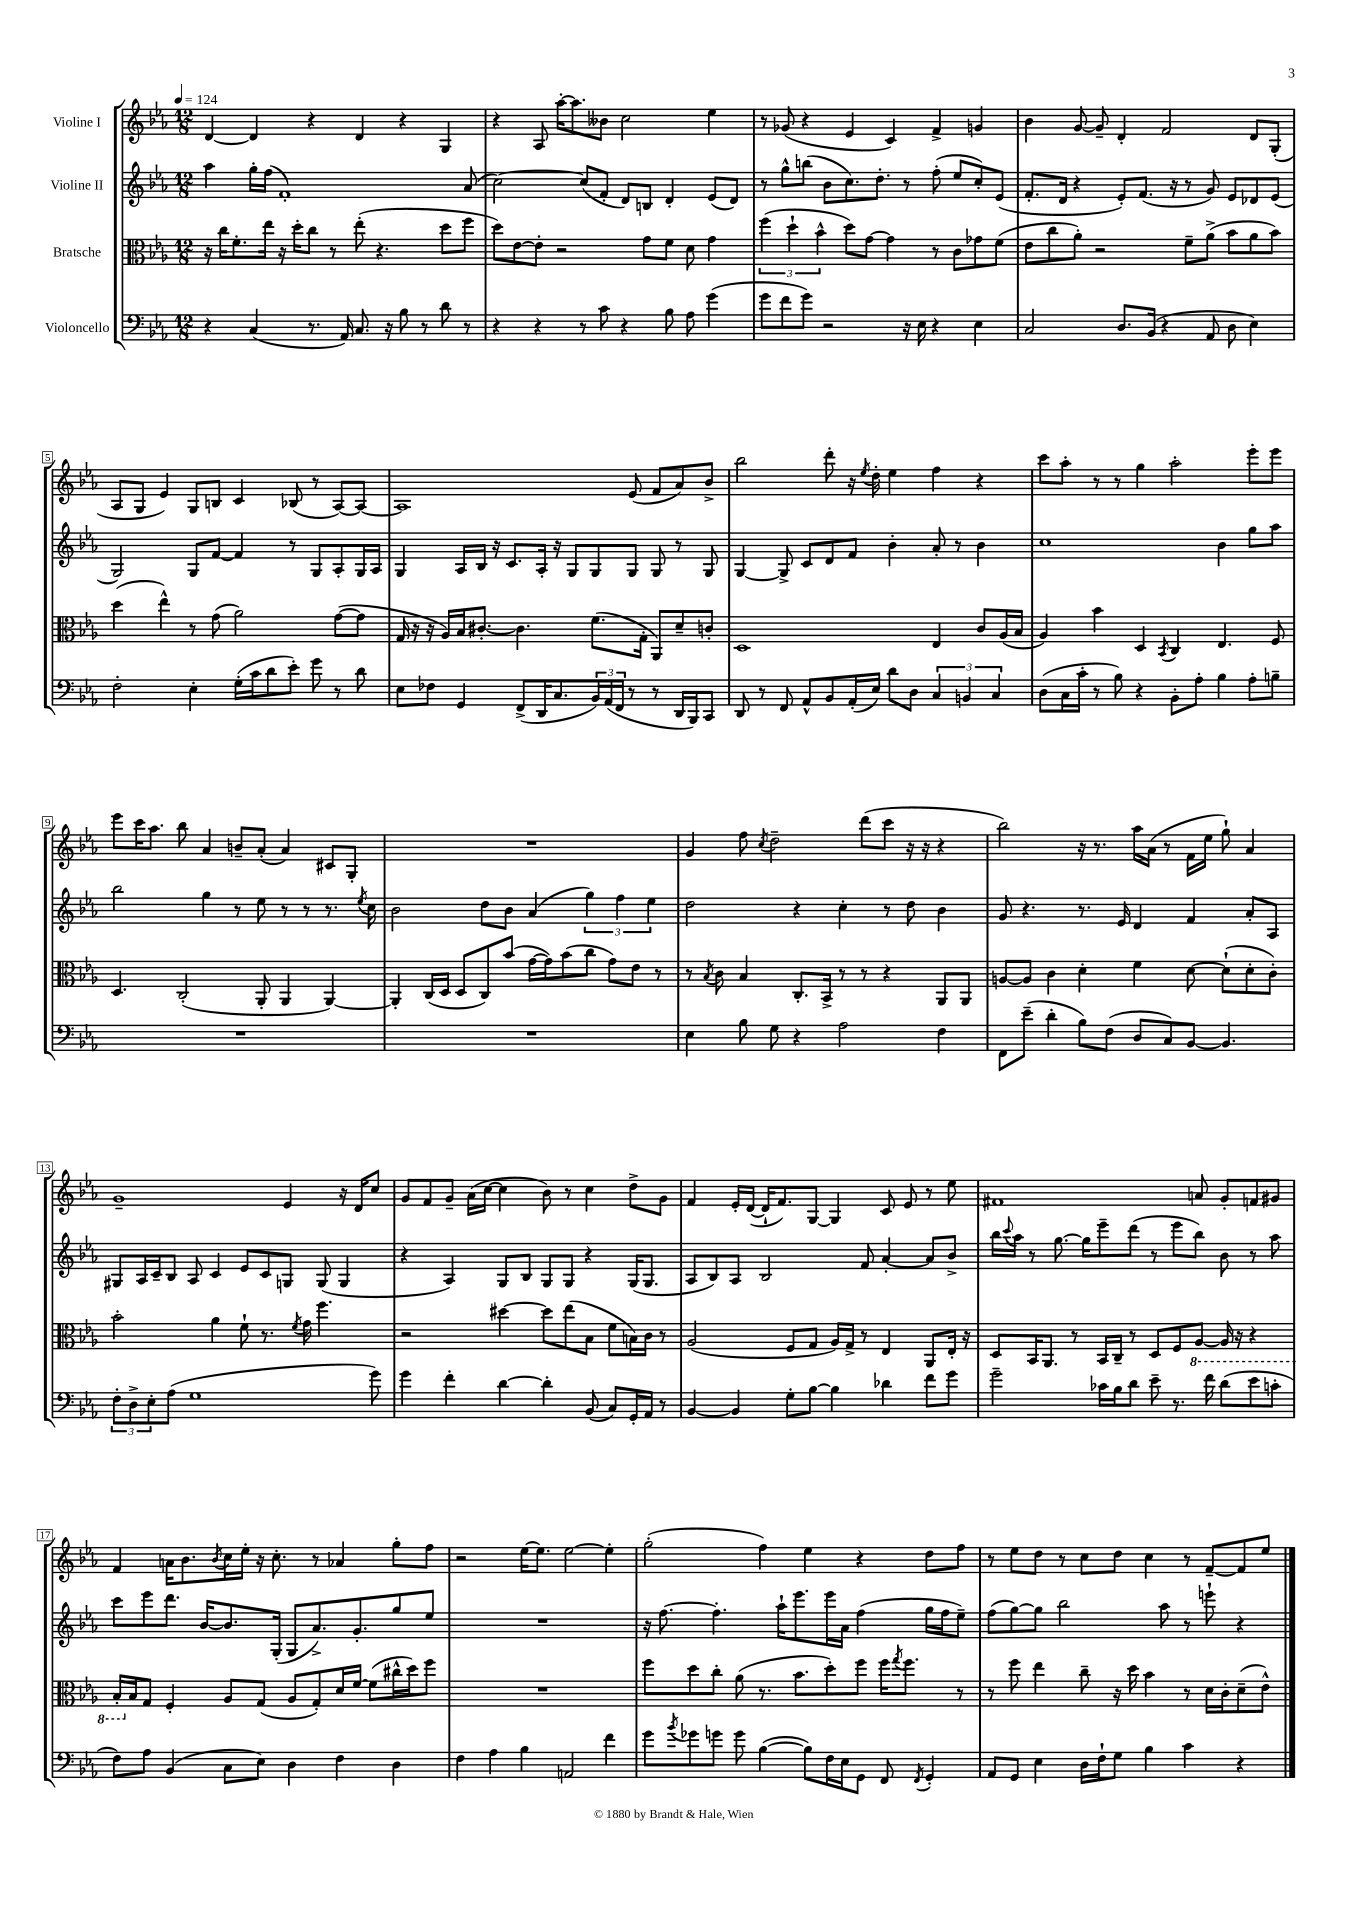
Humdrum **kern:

**kern	**kern	**kern	**kern
*staff4	*staff3	*staff2	*staff1
*clefF4	*clefC3	*clefG2	*clefG2
*k[b-e-a-]	*k[b-e-a-]	*k[b-e-a-]	*k[b-e-a-]
*M12/8	*M12/8	*M12/8	*M12/8
*MM124	*MM124	*MM124	*MM124
4r	16r	4aa-	[4d
.	16cc	.	.
.	8.f'	.	.
(4C	.	16gg'	4d]
.	16ee-	(16ff	.
.	16r	1f')	.
.	16dd'	.	.
8.r	8cc	.	4r
.	8r	.	.
16AA-)	.	.	.
8.C	(8ee-'	.	4d
.	4.r	.	.
16r	.	.	.
8B-	.	.	4r
8r	.	.	.
8d	8dd	.	4G
8r	8ff	(8a-	.
=	=	=	=
4r	8dd)	[2cc)	4r
.	[8e-	.	.
4r	8e-']	.	8A-
.	2r	.	[16aa-'
.	.	.	8.aa-]
8r	.	(8cc]	.
8c	.	8f'	8b--
4r	.	8d)	2cc
.	8g	8B	.
8B-	8f	4d'	.
8A-	8d	.	.
(4g	4g	(8e-	4ee-
.	.	8d)	.
=	=	=	=
8g	(6ff	8r	8r
8f	.	8gg^^	(8g-
.	6dd`	.	.
8g)	.	(8bb	4r
.	6b-^^	.	.
2r	.	8b-	.
.	8dd)	8.cc)	4e-
.	[8g	.	.
.	.	8.dd'	.
.	4g]	.	4c)
16r	.	8r	.
16E-	.	.	.
4r	8r	(8ff'	4f^
.	8c	8ee-	.
4E-	8g-	8cc')	4g
.	(8f	(8e-	.
=	=	=	=
2C	8e-	8.f'	4b-
.	8cc	.	.
.	.	16d	.
.	8a-')	4r	[8g
.	2r	.	8g~]
8.D	.	8e-')	4d'
.	.	(8.f	.
(16BB-	.	.	.
4r	.	.	2f
.	.	16r	.
.	8f~	8r	.
8AA-	(8a-^	8g)	.
8D	8b-	8e-	.
4E-)	8a-	8d-	8d
.	8b-)	(8e-	(8G'
=	=	=	=
2F'	(4dd	2G)	8A-
.	.	.	8G
.	4ee-^^)	.	4e-)
4E-'	8r	8G	8G
.	(8g	[8f	8B
(16G'	2a-)	4f]	4c
16c	.	.	.
8d	.	.	.
8e-')	.	8r	(8B-
8g	.	8G	8r
8r	([8g	8A-'	[8A-)
8d	8g]	16G	8A-_
.	.	16A-	.
=	=	=	=
8E-	16G	4G	1A-]
.	16r	.	.
8F-	16r	.	.
.	16A-)	.	.
4GG	16B-	16A-	.
.	[8.c#'	16B-	.
.	.	16r	.
.	.	8.c	.
(8FF^	4.c#]	.	.
16DD	.	16A-'	.
8.C	.	16r	.
.	.	8G	.
24BB-)	(8.f	8G	.
(24AA-	.	.	.
24FF	.	.	.
8r	.	8G	(8e-
.	16G'	.	.
8r	8AA-)	8G	8f
16DD	8d~	8r	8a-)
16BBB-)	.	.	.
8CC	8c'	8G	8b-^
=	=	=	=
8DD	1D	[4G	2bb-
8r	.	.	.
8FF	.	8G^]	.
8AA-^^	.	8c	.
8BB-	.	8d	8ddd'
(16AA-'	.	8f	16r
.	.	.	8qee-
16E-)	.	.	16dd'
8d	.	4b-'	4ee-
8D	.	.	.
6C	4E-	8a-'	4ff
.	.	8r	.
6BB	.	.	.
.	8c	4b-	4r
6C	.	.	.
.	(16A-	.	.
.	16B-	.	.
=	=	=	=
(8D	4A-)	1cc	8ccc
16C	.	.	8aa-'
16c'	.	.	.
8r	4b-	.	8r
8B-)	.	.	8r
4r	4D	.	4gg
.	8qBB-	.	.
8BB-'	4C	.	2aa-'
8A-'	.	.	.
4B-	4.E-	4b-	.
8A-'	.	8gg	8eee-'
8B~	8F	8aa-	8eee-
=	=	=	=
1.r	4.D	2bb-	8eee-
.	.	.	16ccc
.	.	.	8.aa-
.	(2C'	.	8bb-
.	.	4gg	4a-
.	.	8r	8b~
.	8AA-'	8ee-	(8a-'
.	4AA-	8r	4a-)
.	.	8r	.
.	[4AA-)	8.r	8c#
.	.	.	8G'
.	.	8qee-	.
.	.	16cc	.
=	=	=	=
1.r	4AA-']	2b-	1.r
.	(16C	.	.
.	16D	.	.
.	8D	.	.
.	8C)	8dd	.
.	(8b-	8b-	.
.	[16g	(4a-	.
.	16g])	.	.
.	(8b-	.	.
.	8cc	6gg)	.
.	8g)	.	.
.	.	6ff	.
.	8e-	.	.
.	.	6ee-	.
.	8r	.	.
=	=	=	=
4E-	8r	2dd	4g
.	8qB-	.	.
.	8c	.	.
8B-	4B-	.	8ff
.	.	.	8qcc
8G	.	.	2dd~
4r	8.C'	4r	.
.	16BB-^	.	.
2A-	8r	4cc'	.
.	8r	.	(8ddd
.	4r	8r	8ccc
.	.	8dd	16r
.	.	.	16r
4F	8AA-	4b-	4r
.	8AA-	.	.
=	=	=	=
8FF	[8A	8g	2bb-)
(8e-~	8A]	4.r	.
4d'	4c	.	.
8B-)	4d'	8.r	16r
.	.	.	8.r
(8F	.	.	.
.	.	16e-	.
8D	4f	4d	16aa-
.	.	.	(16a-
8C)	.	.	8r
[8BB-	[8d	4f	16f
.	.	.	16ee-
4.BB-]	(8d`]	.	8gg`)
.	8d'	8a-'	4a-
.	8c')	8A-	.
=	=	=	=
12F'	2b-'	8G#	1g~
12D^	.	.	.
.	.	16A-	.
12E-'	.	.	.
.	.	16c~	.
(8A-	.	8B-	.
1G	.	8A-	.
.	4a-	4c	.
.	8f`	8e-	.
.	8.r	8c	.
.	.	8G	4e-
.	8qf	.	.
.	16g	.	.
.	4.ff	(8G	.
.	.	4G	16r
.	.	.	16d
8g)	.	.	8cc
=	=	=	=
4g	2r	4r	8g
.	.	.	8f
4f'	.	4A-)	8g~
.	.	.	(16a-
.	.	.	[16cc
[4d	[4dd#	8G	4cc]
.	.	8B-	.
4d']	8dd#]	8G	8b-)
.	(8ee-	8G	8r
(8BB-	8B-	4r	4cc
8C)	8f	.	.
16GG'	16B)	(16G	8dd^
16AA-	16c	8.G	.
8r	8r	.	8g
=	=	=	=
[4BB-	(2A-	8A-	4f
.	.	8B-)	.
4BB-]	.	8A-	16e-'
.	.	.	([16d
.	.	2B-	16d`]
.	.	.	8.f)
8G'	8F	.	.
[8B-	8G	.	[8G
4B-]	16A-)	.	4G]
.	16G^	.	.
.	8r	8f	.
4d-	4E-	[4a-'	8c
.	.	.	8e-
8f	8AA-	8a-]	8r
8g	16E-'	8b-^	8ee-
.	16r	.	.
=	=	=	=
2g~	8D	16bb-	1f#
.	.	8qqccc	.
.	.	16aa-	.
.	16BB-	8r	.
.	8.AA-	.	.
.	.	[8.gg	.
.	8r	.	.
.	.	16gg]	.
16c-	16BB-	8eee-~	.
16B-	16C~	.	.
8d	8r	(8ddd	.
8e-~	8D	8r	.
8.r	8F	8eee-	.
.	[8AA-	8bb-)	8a
16f	.	.	.
(8d	16AA-]	8b-	8g'
.	16r	.	.
8e-	4r	8r	8f
8c'	.	8aa-	8g#
=	=	=	=
8F)	16BB-'	8ccc	4f
.	16B-	.	.
8A-	8G	8eee-	.
(4BB-	4F'	8.ddd	16a
.	.	.	8.b-
.	.	[16b-	.
.	.	.	8qb-
8C	8A-	8.b-]	16cc
.	.	.	16ee-'
8E-)	(8G	.	16r
.	.	(16G'	8.cc'
4D	8A-	8G	.
.	8G')	8.a-^)	8r
4F	16d	.	4a-
.	[16f	8.g'	.
.	(8f]	.	.
4D	16cc#^^	8gg	8gg'
.	16dd)	.	.
.	8ff	8ee-	8ff
=	=	=	=
4F	1.r	1.r	2r
4A-	.	.	.
4B-	.	.	[16ee-
.	.	.	8.ee-]
2AA	.	.	[2ee-
4f	.	.	4ee-']
=	=	=	=
8g	8ff	16r	(2gg'
.	.	[8.ff	.
8qb-	.	.	.
8g-	8dd	.	.
8g	8cc'	4.ff']	.
8g	(8a-	.	.
([4B-	8.r	.	4ff)
.	.	16aa-`	.
.	8.b-	8.eee-	.
8B-])	.	.	4ee-
16F	8dd')	16eee-	.
16E-	.	16a-	.
8GG	8ff	(4ff	4r
8FF	16ff	.	.
.	8qgg	.	.
.	8.ff	.	.
8qFF	.	.	.
4GG'	.	16gg	8dd
.	.	16ff	.
.	8r	8ee-~)	8ff
=	=	=	=
8AA-	8r	(8ff	8r
8GG	8ff	[8gg)	8ee-
4E-	4ee-	8gg]	8dd
.	.	2bb-	8r
16D	8cc~	.	8cc
16F`	.	.	.
8G	16r	.	8dd
.	16dd	.	.
4B-	4b-	.	4cc
.	.	8aa-	.
4c	8r	8r	8r
.	16d	8eee`	[8f~
.	16c'	.	.
4r	(8d~	4r	8f]
.	8e-^^)	.	8ee-
==	==	==	==
*-	*-	*-	*-
